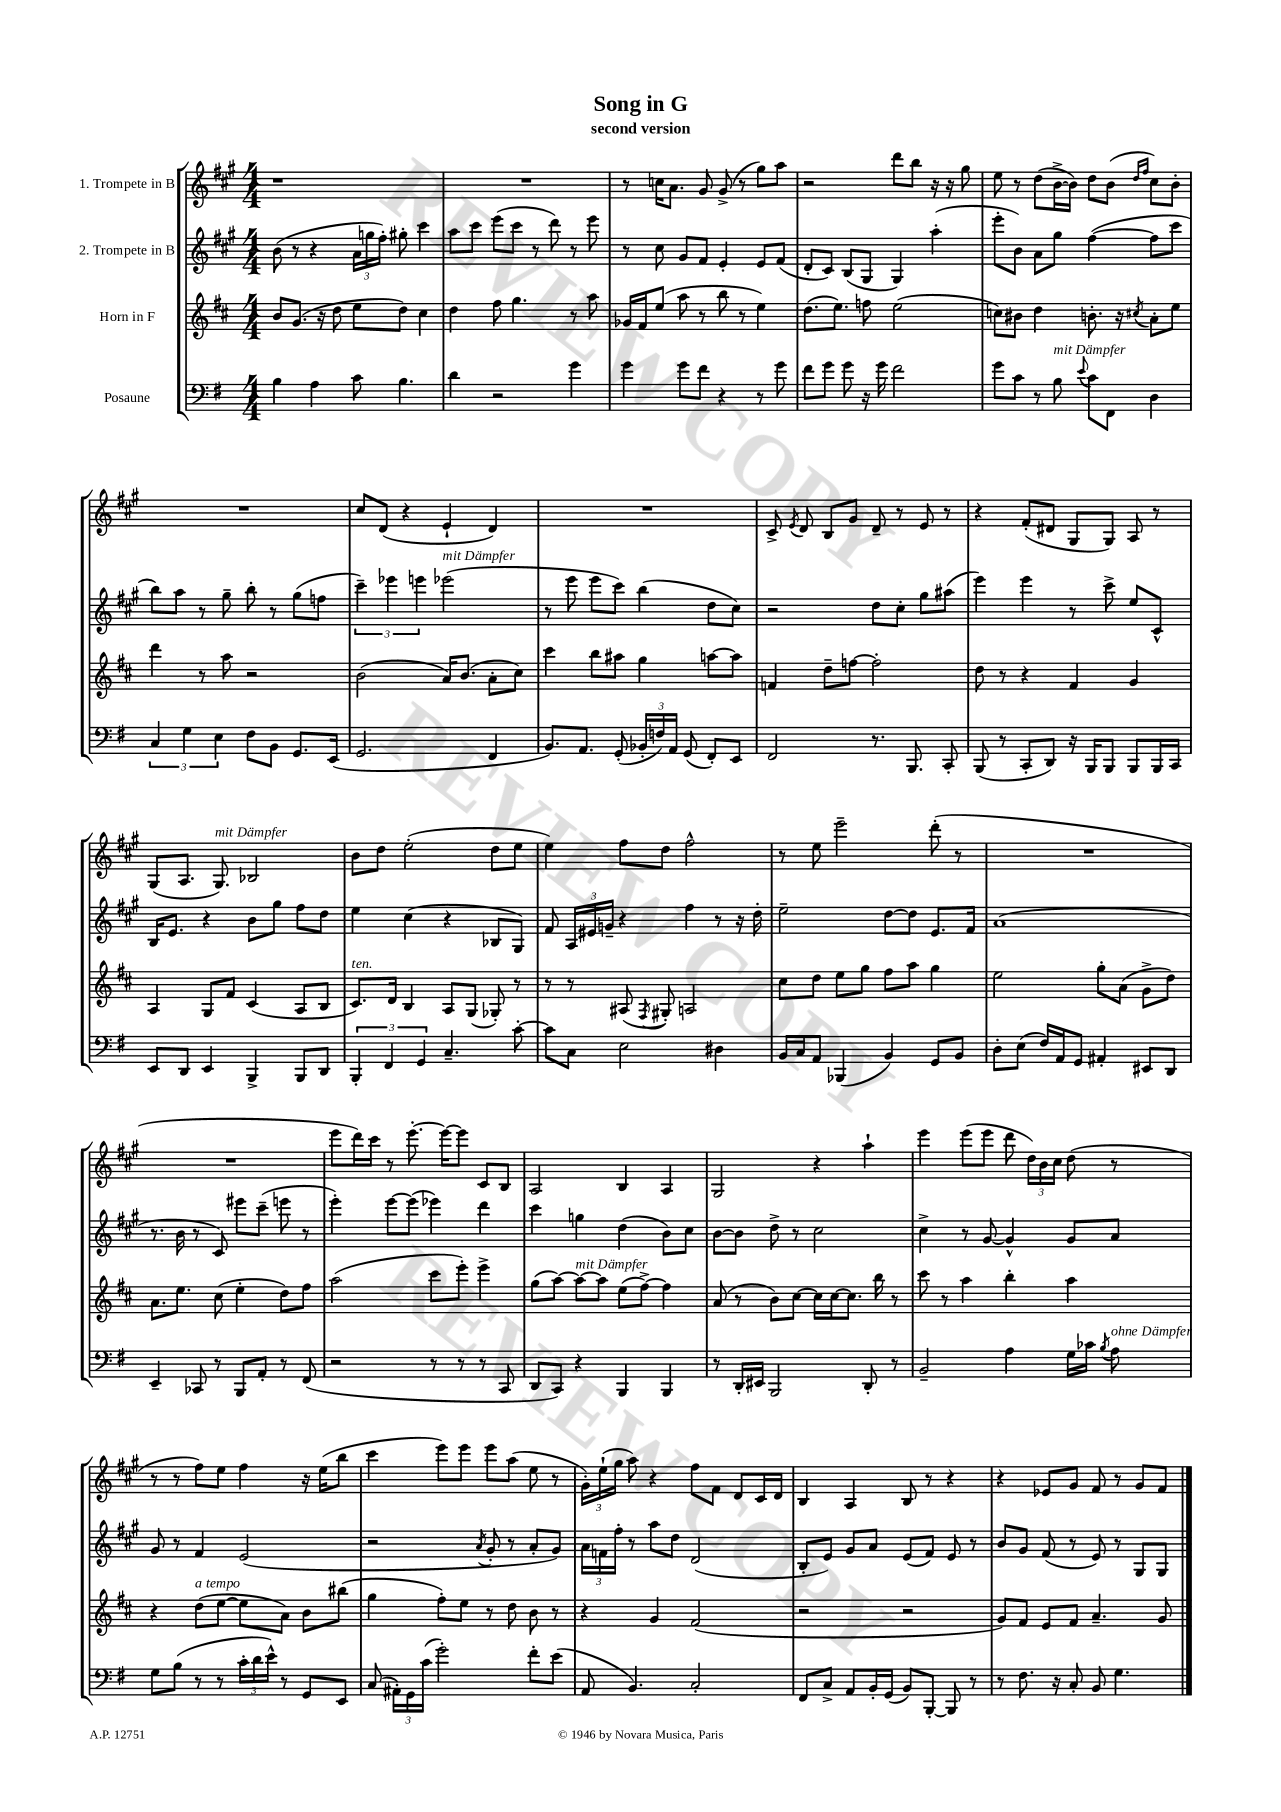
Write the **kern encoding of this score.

**kern	**kern	**kern	**kern
*part4	*part3	*part2	*part1
*staff4	*staff3	*staff2	*staff1
*I"Posaune	*I"Horn in F	*I"2. Trompete in B	*I"1. Trompete in B
*clefF4	*clefG2	*clefG2	*clefG2
*k[f#]	*k[f#c#]	*k[f#c#g#]	*k[f#c#g#]
*M4/4	*M4/4	*M4/4	*M4/4
=1	=1	=1	=1
4B\	8b/L	(8b\	1r
.	(8.g/J	8r	.
4A\	.	4r	.
.	16r	.	.
.	8dd\	.	.
8c\	8ee\L	24a\LL	.
.	.	24ggn\	.
.	.	24ff#'\JJ)	.
4.B\	8dd\J)	8gg#X'\	.
.	4cc#\	4ccc#\	.
=2	=2	=2	=2
4d\	4dd\	8aa\L	1r
.	.	8ccc#\J	.
2r	8ff#\	(8eee\L	.
.	4.gg\	8ccc#\J	.
.	.	8r	.
.	.	8ddd\)	.
4g\	8r	8r	.
.	8aa\	8eee\	.
=3	=3	=3	=3
4g\	16g-X/LL	8r	8r
.	16f#/J	.	.
.	(8ee/J	8cc#\	16ccn\KL
.	.	.	8.a\J
8g\L	8aa\	8g#/L	.
8f#\J	8r	8f#/J	8g#/
4r	8bb\	4e'/	(8g#^/
.	8r	.	8r
8r	4ee\)	8e/L	8gg#\L)
8g\	.	(8f#/J	8aa\J
=4	=4	=4	=4
8f#\L	(8.dd\L	8d'/L	2r
8g\J	.	8c#/J)	.
.	8.ee\J)	.	.
8g\	.	(8B/L	.
16r	8ffn\	8G#/J	.
16g\	.	.	.
2f#\	(2ee\	4G#/)	8ddd\L
.	.	.	8bb\J
.	.	(4aa'\	16r
.	.	.	16r
.	.	.	8gg#\
=5	=5	=5	=5
8g\L	8ccn\L)	8eee'\L	8ee\
8c\J	8b#X\J	8b\J)	8r
8r	4dd\	8a\L	(8dd\L
!LO:TX:a:i:t=mit Dämpfer	!	!	!
8B\	.	8gg#\J	[16b^\L
.	.	.	16b\JJ])
8qqe/	.	.	.
8c\L	8.bn'\	([4ff#\	8dd\L
8FF#\J	.	.	(8b\J
.	16r	.	.
.	.	.	16qqdd/LL
.	8qcc#X/	.	16qqff#/JJ
4D\	8a'\L	8ff#\L]	8cc#\L)
.	8ee\J	8ccc#\J	8b'\J
!!LO:LB:g=z
=6	=6	=6	=6
6C/	4ddd\	8bb\L)	1r
.	.	8aa\J	.
6G\	.	.	.
.	8r	8r	.
6E\	.	.	.
.	8aa\	8gg#~\	.
8F#\L	2r	8bb'\	.
8BB\J	.	8r	.
8.GG/L	.	(8gg#\L	.
.	.	8ffn\J	.
(16EE/Jk	.	.	.
=7	=7	=7	=7
2.GG/	(2b\	6ccc#~\)	8cc#/L
.	.	.	(8d/J
.	.	6eee-X\	.
.	.	.	4r
.	.	6eeen\	.
!	!	!LO:TX:a:i:t=mit Dämpfer	!
.	16a/KL)	(2eee-X\	4e`/
.	(8.b/J	.	.
4FF#/	8a'\L	.	4d/)
.	8cc#\J)	.	.
=8	=8	=8	=8
8.BB/L)	4ccc#\	8r	1r
.	.	8eee\	.
8.AA/J	.	.	.
.	8bb\L	8eee\L	.
(8GG'/	8aa#X\J	8ccc#\J)	.
24BB-X'/LL	4gg\	(4bb\	.
24Fn/)	.	.	.
24AA/JJ	.	.	.
(8GG/	.	.	.
8FF#'/L)	[8aan\L	8dd\L	.
8EE/J	8aa\J]	8cc#\J)	.
=9	=9	=9	=9
2FF#/	4fn/	2r	8c#^/
.	.	.	8qe/
.	.	.	8d/
.	8dd~\L	.	8B/L
.	[8ffn\J	.	8g#/J
8.r	2ff'\]	8dd\L	8d~/
.	.	8cc#'\J	8r
8.BBB/	.	.	.
.	.	8gg#\L	8e/
8CC'/	.	(8aa#X\J	8r
=10	=10	=10	=10
(8BBB/	8dd\	4eee\)	4r
8r	8r	.	.
8CC'/L	4r	4eee\	(8f#'/L
8DD/J)	.	.	8d#X/J
16r	4f#/	8r	8G#/L
16BBB/KL	.	.	.
8BBB/J	.	8ccc#^\	8G#/J)
8BBB/L	4g/	8ee/L	8A/
16BBB/L	.	8c#^^/J	8r
16CC/JJ	.	.	.
!!LO:LB:g=z
=11	=11	=11	=11
8EE/L	4A/	16B/KL	(8G#/L
.	.	8.e/J	.
8DD/J	.	.	8.A/J
4EE/	8G/L	4r	.
!	!	!	!LO:TX:a:i:t=mit Dämpfer
.	.	.	8.G#/)
.	8f#/J	.	.
4BBB^/	(4c#/	8b\L	2B-X/
.	.	8gg#\J	.
8BBB/L	8A/L	8ff#\L	.
8DD/J	8B/J	8dd\J	.
=12	=12	=12	=12
!	!LO:TX:a:i:t=ten.	!	!
6BBB'/	8.c#/L)	4ee\	8b\L
.	.	.	8dd\J
6FF#/	.	.	.
.	16d/Jk	.	.
.	4B/	(4cc#\	(2ee'\
6GG/	.	.	.
4.C~/	8A/L	4r	.
.	(8G/J	.	.
.	8G-X'/)	8B-X/L	8dd\L
[8c'\	8r	8G#/J)	8ee\J
=13	=13	=13	=13
8c\L]	8r	8f#/	4ee\)
8C\J	8r	24A/LL	.
.	.	24e#X/	.
.	.	24gn~/JJ	.
2E\	(8A#X/	4r	8ff#\L
.	8qF#/	.	.
.	8G#X'/)	.	8dd\J
.	2An/	4ff#\	2ff#^^\
4D#X\	.	8r	.
.	.	16r	.
.	.	16dd'\	.
=14	=14	=14	=14
16BB/LL	8cc#\L	2ee~\	8r
16C/J	.	.	.
8AA/J	8dd\J	.	8ee\
(4BBB-X/	8ee\L	.	2eee~\
.	8gg\J	.	.
4BB/)	8ff#\L	[8dd\L	.
.	8aa\J	8dd\J]	.
8GG/L	4gg\	8.e/L	(8ddd'\
8BB/J	.	.	8r
.	.	16f#/Jk	.
=15	=15	=15	=15
8D'\L	2ee\	(1a	1r
(8E\J	.	.	.
16F#/LL)	.	.	.
16AA/J	.	.	.
8GG/J	.	.	.
4AA#X'/	8gg'\L	.	.
.	(8a\J	.	.
8EE#X/L	8g^\L	.	.
8DD/J	8dd\J)	.	.
!!LO:LB:g=z
=16	=16	=16	=16
4EE~/	8.a\L	8.r	1r
.	8.ee\J	16b\	.
8CC-X/	.	8r	.
8r	(8cc#\	8c#/)	.
8BBB/L	4ee'\	8eee#X\L	.
8AA'/J	.	(8ccc#~\J	.
8r	8dd\L)	8eeen\	.
(8FF#/	8ff#\J	8r	.
=17	=17	=17	=17
2r	(2aa\	4eee'\)	8eee\L
.	.	.	16ddd\L)
.	.	.	16ccc#\JJ
.	.	[8eee\L	8r
.	.	(8eee\J]	[8.eee'\
8r	8ccc#\L	4eee-X\)	.
.	.	.	16eee\KL_
8r	8eee'\J)	.	8eee\J]
8r	4eee^\	4ddd\	8c#/L
8CC/	.	.	8B/J
=18	=18	=18	=18
8DD/L	(8gg\L	4ccc#\	2A/
8CC/J)	[8aa\J)	.	.
!	!LO:TX:a:i:t=mit Dämpfer	!	!
4r	8aa\L_	4ggn\	.
.	8aa\J]	.	.
4BBB/	(8ee\L	(4dd\	4B/
.	[8ff#^\J)	.	.
4BBB/	4ff#\]	8b\L)	4A/
.	.	8cc#\J	.
=19	=19	=19	=19
8r	(8a/	[8b\L	2G#/
16DD'/LL	8r	8b\J]	.
16EE#X/JJ	.	.	.
2BBB/	8b\L)	8dd^\	.
.	[8cc#\J	8r	.
.	16cc#\LL]	2cc#\	4r
.	[16cc#\J	.	.
.	8.cc#\J]	.	.
8DD'/	.	.	4aa`\
.	16bb\	.	.
8r	8r	.	.
=20	=20	=20	=20
2BB~/	8ccc#\	4cc#^\	4eee\
.	8r	.	.
.	4aa\	8r	(8eee\L
.	.	[8g#/	8eee\J
4A\	4bb'\	4g#^^/]	8ddd\
.	.	.	24dd\LL)
.	.	.	24b\
.	.	.	24cc#\JJ
16G\LL	4aa\	8g#/L	(8dd\
16c-X\JJ	.	.	.
8qB/	.	.	.
!LO:TX:a:i:t=ohne Dämpfer	!	!	!
8A\	.	8a/J	8r
!!LO:LB:g=z
=21	=21	=21	=21
8G\L	4r	8g#/	8r
(8B\J	.	8r	8r
!	!LO:TX:a:i:t=a tempo	!	!
8r	(8dd\L	4f#/	8ff#\L)
8r	[8ee\J	.	8ee\J
24c'\LL	8ee\L]	(2e/	4ff#\
24d\	.	.	.
24e^^\JJ)	.	.	.
8r	8a\J)	.	.
8GG/L	8b\L	.	16r
.	.	.	(16ee\KL
8EE/J	(8bb#X\J	.	8bb\J
=22	=22	=22	=22
(8C/	4gg\	2r	4ccc#\
24AA#X'\LL)	.	.	.
24GG\	.	.	.
(24c\JJ	.	.	.
2g'\)	8ff#'\L)	.	8eee\L)
.	8ee\J	.	8eee\J
.	.	8qa/	.
.	8r	8g#'/	8eee\L
.	8dd\	8r	(8aa\J
8f#'\L	8b\	8a'/L	8ee\
(8e\J	8r	8g#/J)	8r
=23	=23	=23	=23
8AA/	4r	24a\LL	24g#'\LL)
.	.	24fn\	(24ee`\
.	.	24ff#'\JJ	24gg#\JJ
4.BB/)	.	8r	8aa\)
.	4g/	8aa\L	4r
.	.	8dd\J	.
2C'/	(2f#/	(2d/	8ff#\L
.	.	.	8f#\J
.	.	.	8d/L
.	.	.	16c#/L
.	.	.	16d/JJ
=24	=24	=24	=24
8FF#/L	2r	8B'/L	4B/
8C^/J	.	8e/J)	.
8AA/L	.	8g#/L	4A/
16BB'/L	.	8a/J	.
(16GG/JJ	.	.	.
8BB/L)	2r	(8e/L	8B/
[8BBB'/J	.	8f#/J)	8r
8BBB/]	.	8e/	4r
8r	.	8r	.
=25	=25	=25	=25
8r	8g/L)	8b/L	4r
8.F#\	8f#/J	8g#/J	.
.	8e/L	(8f#/	8e-X/L
16r	.	.	.
8C'/	8f#/J	8r	8g#/J
8BB/	4.a~/	8e/)	8f#/
4.G\	.	8r	8r
.	.	8G#/L	8g#/L
.	8g/	8G#/J	8f#/J
==	==	==	==
*-	*-	*-	*-
